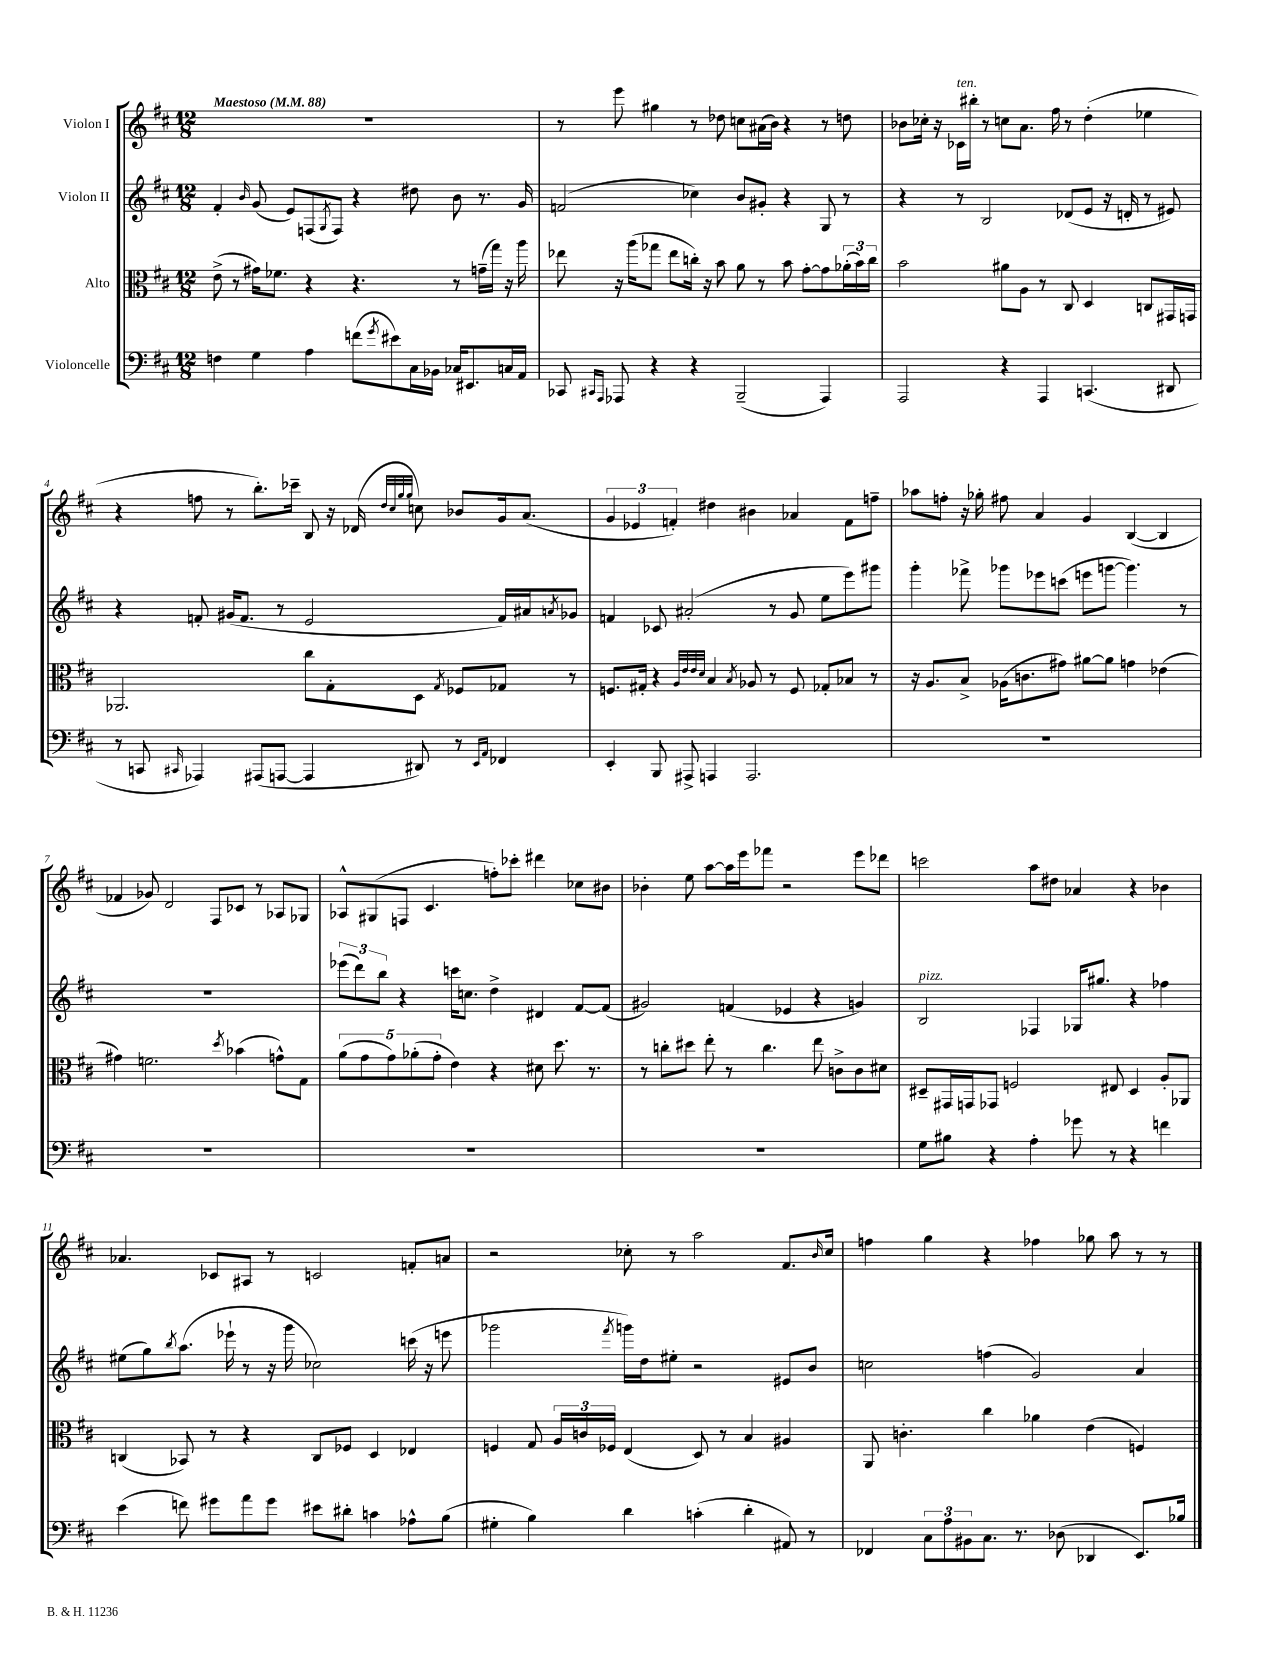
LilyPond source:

<<
\new StaffGroup <<
\new Staff = "s0" \with { instrumentName = "Violon I" } {
    \clef treble \key d \major \numericTimeSignature \time 12/8 \tempo "Maestoso" 4 = 88
    R1. |
    r8 e'''8 gis''4 r8 des''8 c''8 ais'16( b'16) r4 r8 d''8 |
    bes'8 ces''16-. r16 ces'16^\markup { \italic "ten." } bis''16-. r8 c''8 a'8. fis''16 r8 d''4-.( ees''4 |
    r4 f''8 r8 b''8.-.) ces'''16-- b8 r16 des'16( \grace { d''32 cis''32 g''32 g''32 } c''8) bes'8 g'16 a'8.( |
    \tuplet 3/2 { g'4 ees'4 f'4-.) } dis''4 bis'4 aes'4 f'8 f''8-- |
    aes''8 f''8-. r16 ges''16-. fis''8 a'4 g'4 b4~( b4 |
    fes'4 ges'8) d'2 fis8 ces'8 r8 aes8 ges8 |
    aes8-^ gis8( f8 cis'4. f''8-.) ces'''8-. dis'''4 ces''8 bis'8 |
    bes'4-. e''8 a''8~ a''16 e'''16 fes'''8 r2 e'''8 des'''8 |
    c'''2 a''8 dis''8 aes'4 r4 bes'4 |
    aes'4. ces'8 ais8 r8 c'2 f'8-. a'8 |
    r2 ces''8-. r8 a''2 fis'8. \grace { b'16 } ces''16 |
    f''4 g''4 r4 fes''4 ges''8 a''8 r8 r8 \bar "|." |
}
\new Staff = "s1" \with { instrumentName = "Violon II" } {
    \clef treble \key d \major \numericTimeSignature \time 12/8
    fis'4-. \grace { b'16 } g'8( e'8) f8( \acciaccatura { g8 } f8) r4 dis''8 b'8 r8. g'16 |
    f'2( ces''4) b'8 gis'8-. r4 g8 r8 |
    r4 r8 b2 des'8( e'8 r16 d'16-. r8 eis'8) |
    r4 f'8-. gis'16( f'8. r8 e'2 f'16) ais'16 \acciaccatura { a'8 } ges'8 |
    f'4 ces'8 ais'2-.( r8 g'8 e''8 e'''8) gis'''8 |
    g'''4-. fes'''8-> ges'''8 ees'''8 c'''8( e'''8 g'''8~ g'''4.) r8 |
    R1. |
    \tuplet 3/2 { ees'''8( d'''8) b''8 } r4 c'''16 c''8. d''4-> dis'4 fis'8~ fis'8( |
    gis'2) f'4( ees'4 r4 g'4) |
    b2^\markup { \italic "pizz." } fes4 ges16 gis''8. r4 fes''4 |
    eis''8( g''8) \acciaccatura { b''8 } a''8.( ees'''16-! r8 r16 g'''16 ces''2) c'''16( r16 e'''8 |
    ges'''2 \acciaccatura { fis'''8 } g'''16) d''16 eis''8-. r2 eis'8 b'8 |
    c''2 f''4( g'2) a'4 \bar "|." |
}
\new Staff = "s2" \with { instrumentName = "Alto" } {
    \clef alto \key d \major \numericTimeSignature \time 12/8
    e'8->( r8 gis'16) fes'8. r4 r4. r8 g'16--( g''16) r16 a''16 |
    ees''8 r16 a''16( ges''8 ees''8 c''16-.) r16 b'8 a'8 r8 b'8 g'8~-. g'8 \tuplet 3/2 { aes'16-.( b'16) c''16 } |
    b'2 ais'8 a8 r8 cis8 d4 c8 gis,16 g,16 |
    aes,2. cis''8 g8-. d8 \acciaccatura { g8 } fes8 ges8 r8 |
    f8. gis16-. r4 \grace { a32 e'32 e'32 d'32 } b4 \acciaccatura { b8 } aes8 r8 f8 ges8-. bes8 r8 |
    r16 a8. b8-> aes16( c'8. gis'8) ais'8~ ais'8 g'4 ees'4( |
    gis'4) f'2. \acciaccatura { d''8 } bes'4( g'8-^) g8 |
    \tuplet 5/4 { a'8( g'8 g'8) aes'8-.( g'8-. } e'4) r4 dis'8 d''8. r8. |
    r8 c''8-. dis''8 e''8-. r8 c''4. e''8 c'8-> c'8 dis'8 |
    dis8-- gis,16 g,16 ges,8 f2 eis8 dis4 a8-. aes,8 |
    c4( bes,8) r8 r4 c8 fes8 d4 ees4 |
    f4 g8 \tuplet 3/2 { a16 c'16 fes16 } e4( d8) r8 b4 ais4 |
    a,8 c'4.-. cis''4 aes'4 e'4( f4) \bar "|." |
}
\new Staff = "s3" \with { instrumentName = "Violoncelle" } {
    \clef bass \key d \major \numericTimeSignature \time 12/8
    f4 g4 a4 f'8( \acciaccatura { g'8 } eis'8) cis16 bes,16 ces16 eis,8. c16 a,16 |
    ces,8 \grace { cis,16 a,,16 } aes,,8 r4 r4 b,,2--( aes,,4) |
    a,,2 r4 a,,4 c,4.( dis,8 |
    r8 c,8 \grace { cis,16 } aes,,4) ais,,8( a,,8~ a,,4 dis,8) r8 \grace { e,16 a,16 } fes,4 |
    e,4-. b,,8 ais,,8-> a,,4 a,,2. |
    R1. |
    R1. |
    R1. |
    R1. |
    g8 bis8 r4 a4-. ges'8 r8 r4 f'4 |
    e'4( f'8) gis'8 a'8 gis'8 eis'8 dis'8-. c'4 aes8-^ b8( |
    gis4-. b4) d'4 c'4-.( d'4-. ais,8) r8 |
    fes,4 \tuplet 3/2 { cis8 a8 bis,8 } cis8. r8. des8( des,4 e,8.) bes16 \bar "|." |
}
>>
>>
